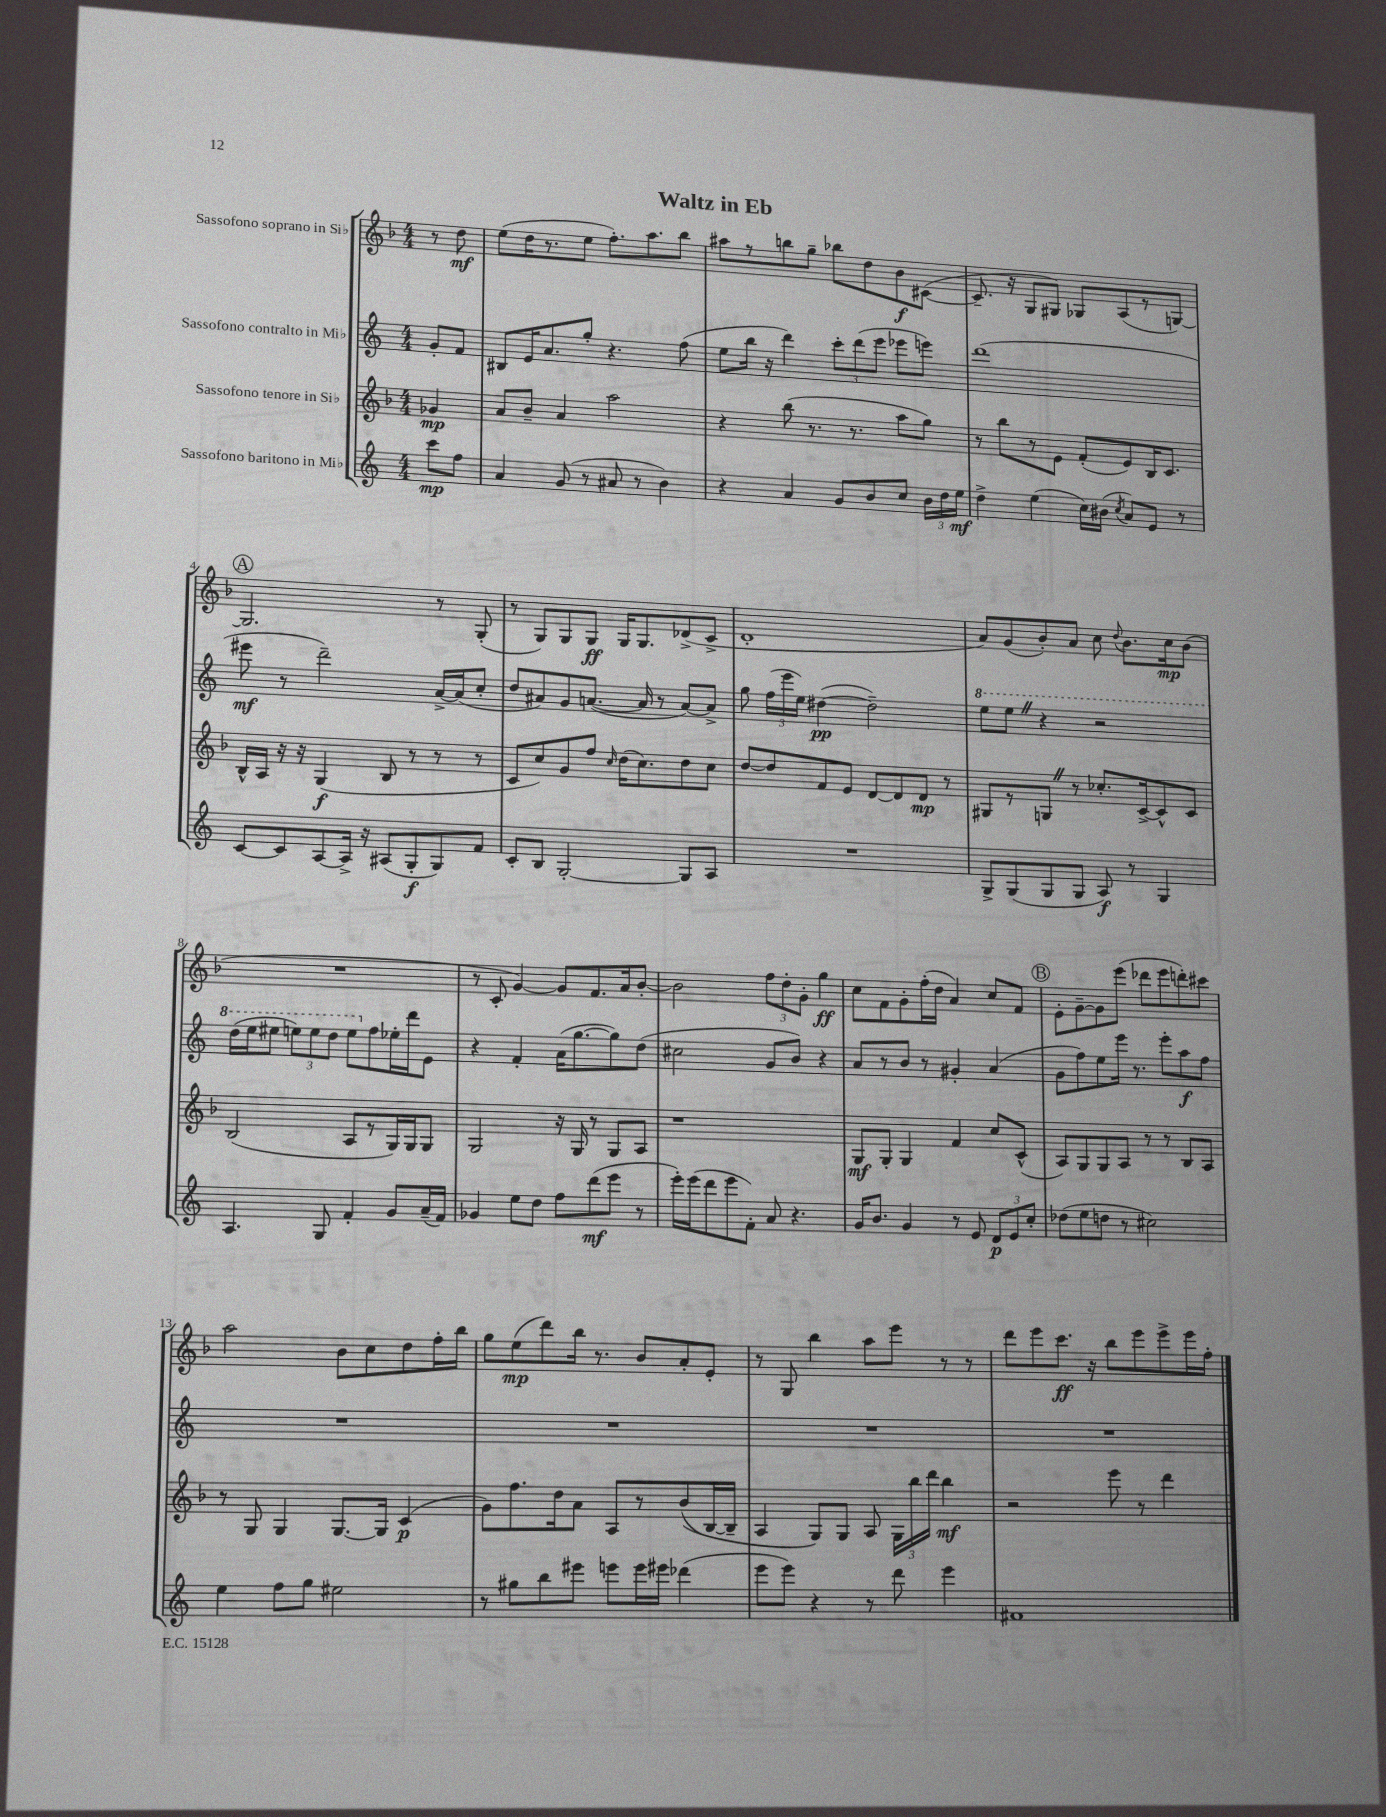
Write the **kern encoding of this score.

**kern	**kern	**kern	**kern
*staff4	*staff3	*staff2	*staff1
*clefG2	*clefG2	*clefG2	*clefG2
*k[]	*k[b-]	*k[]	*k[b-]
*M4/4	*M4/4	*M4/4	*M4/4
8ccc\L	4g-/	8g'/L	8r
8ff\J	.	8f/J	8dd\
=	=	=	=
4a/	8a/L	8B#/L	(8ee\L
.	8b-~/J	16e/K	16dd\K
.	.	8.a/	8.r
(8g/	4a/	.	.
8r	.	8gg'/J	8ee\J
8a#/	2aa\	4.r	8.ff'\L)
8r	.	.	.
.	.	.	8.aa\
4b\)	.	.	.
.	.	(8ff\	8bb-\J
=	=	=	=
4r	4r	8ee\L	8aa#\L
.	.	16bb\Jk	8r
.	.	16r	.
4a/	(8bb-\	4ddd\)	8bb\
.	8.r	.	8gg~\J
8g/L	.	12ccc'\L	8bb-\L
.	8.r	.	.
.	.	(12ddd\	.
8b/	.	.	8dd\
.	.	12eee\J	.
8cc/J	8aa\L	8eee-\L	8b-\
24b\LL	8gg\J)	8eee\J)	([8c#\J
24dd\	.	.	.
24ee\JJ	.	.	.
=	=	=	=
4dd^\	8r	(1ddd	8.c#~/]
.	8bb-\L	.	.
.	.	.	16r
(4ee\	8r	.	8G/L
.	8e\J	.	8G#/J)
16cc\LL)	(8f'/L	.	8G-/L
(16b#\JJ	.	.	.
8qcc/	.	.	.
8a/L)	8e/)	.	(8A/
8e/J	16B-/K	.	8r
.	8.c/J	.	.
8r	.	.	[8G/J)
=	=	=	=
[8c/L	16B-^^/LL	8eee#\	2.G/]
.	16A/JJ	.	.
8c/]	16r	8r	.
.	16r	.	.
[8A/	(4G/	2ddd~\)	.
16A^/]Jk	.	.	.
16r	.	.	.
(8A#/L	8B-/	.	.
8G'/	8r	.	.
8G/)	8r	[16a^/LL	8r
.	.	(16a/]J	.
8f/J	8r	8cc'/J	(8G'/
=	=	=	=
8c'/L	8c/L	8dd/L	8r
8B/J	8cc/)	8a#/)	8G/L)
[2G'/	8g/	8g/	8G/
.	8ff/J	([8.a/J	8G/J
.	16qqcc/	.	.
.	(16dd\LK	.	16G/LK
.	8.cc\)	16a/]	8.G/
.	.	8r	.
8G/]L	8dd\	[8a/L)	(8d-^/
8A/J	8cc\J	8a^/]J	8c^/J
=	=	=	=
1r	[8dd/L	8gg\	1d'
.	8dd/]	(24ff\LL	.
.	.	24eee\	.
.	.	24ee\JJ)	.
.	8f/	([4dd#\	.
.	8e/J	.	.
.	[8d/L	2dd#~\])	.
.	8d/]	.	.
.	8d/J	.	.
.	8r	.	.
=	=	=	=
8G^/L	8G#/L	8eee\L	8a/L)
(8G/	8r	8eee\J	(8g/
8G/	8G/J	4r	8b-'/)
8G/J	8r	.	8a/J
8A/)	8.cc-'/L	2r	8cc\
.	.	.	8qqdd/
8r	.	.	8.b-\L
.	[16c^/k	.	.
4G/	8c^^/]	.	.
.	.	.	16cc\k
.	8c/J	.	(8b-\J
=	=	=	=
4.A/	(2B-/	(16ddd\LL	1r
.	.	16eee\J	.
.	.	8eee#\J	.
.	.	12eee\L)	.
.	.	12eee\	.
8G/	.	.	.
.	.	12ddd\J	.
4f'/	8A/L	8eee\L	.
.	8r	8ff\	.
8g/L	16G/L)	16ee-'\L	.
.	16G/J	16ddd\J	.
(16a~/L	8G/J	8e\J	.
16f/JJ)	.	.	.
=	=	=	=
4g-/	2G/	4r	8r
.	.	.	8c'/
8ee\L	.	4f'/	[4g/)
8dd\J	.	.	.
8ff\L	16r	(16a\LK	8g/]L
.	16G/	[8.gg\	.
(8ddd\	8r	.	8.f/
8eee\J	8G/L	8gg\])	.
.	.	.	16a/k
8r	8A/J	(8dd\J	[8b-'/J
=	=	=	=
16eee'\LL)	1r	2cc#\	2b-\]
(16eee\J	.	.	.
8ddd\	.	.	.
8eee\	.	.	.
8f'\J)	.	.	.
8a/	.	8g/L	12ff\L
.	.	.	12dd'\
4.r	.	8b/J)	.
.	.	.	12g'\J
.	.	4r	4gg\
=	=	=	=
16g/LK	8G/L	8a/L	8cc\L
8.b/J	.	.	.
.	8G'/J	8r	8f\
4g/	4G/	8b/J	8g'\
.	.	8r	(16ff'\L
.	.	.	16dd\JJ
8r	4f/	4g#'/	4a/)
8e/	.	.	.
12d/L	8cc/L	(4a/	8cc/L
12e/	.	.	.
.	(8c^^/J	.	8f/J
12cc'/J	.	.	.
=	=	=	=
(8dd-\L	8A/L)	8g\L	8e'\L
8ee\	8G/	8ff\)	[8g~\
8dd\J	8G/	8ee\	8g\]
8r	8A/J	16eee\Jk	(8eee\J
.	.	8.r	.
2cc#\)	8r	.	8ddd-\L
.	8r	8eee'\L	8eee\
.	8B-/L	8aa\	8ddd'\)
.	8A/J	8ff\J	8ccc#\J
=	=	=	=
4ee\	8r	1r	2aa\
.	8G/	.	.
8ff\L	4G/	.	.
8gg\J	.	.	.
2ee#\	[8.G/L	.	8b-\L
.	.	.	8cc\
.	16G/]Jk	.	.
.	(4c/	.	8dd\
.	.	.	16ff'\L
.	.	.	16bb-\JJ
=	=	=	=
8r	8g\L)	1r	8gg\L
8gg#\L	8.ff\	.	(8ee\
8bb\	.	.	8ddd\)
.	16dd\k	.	.
8eee#\J	8a\J	.	16bb-\Jk
.	.	.	8.r
8eee\L	8A/L	.	.
16eee\L	8r	.	8b-/L
16eee#\JJ	.	.	.
(4ddd-\	&((8b-/	.	8a'/
.	[16B-/L)	.	8e'/J
.	16B-~/]JJ	.	.
=	=	=	=
8eee\L	4A/	1r	8r
8eee\J)	.	.	8G/
4r	8G/L&)	.	4bb-\
.	8G/J	.	.
8r	8A/	.	8aa\L
8ddd\	24G\LL	.	8eee\J
.	24bb-\	.	.
.	24ddd\JJ	.	.
4eee\	4bb-\	.	8r
.	.	.	8r
=	=	=	=
1f#	2r	1r	8ddd\L
.	.	.	8eee\
.	.	.	8.ccc\J
.	.	.	16r
.	8eee\	.	8bb-\L
.	8r	.	8eee\
.	4ddd\	.	8eee^\
.	.	.	16eee\L
.	.	.	16ff'\JJ
==	==	==	==
*-	*-	*-	*-
